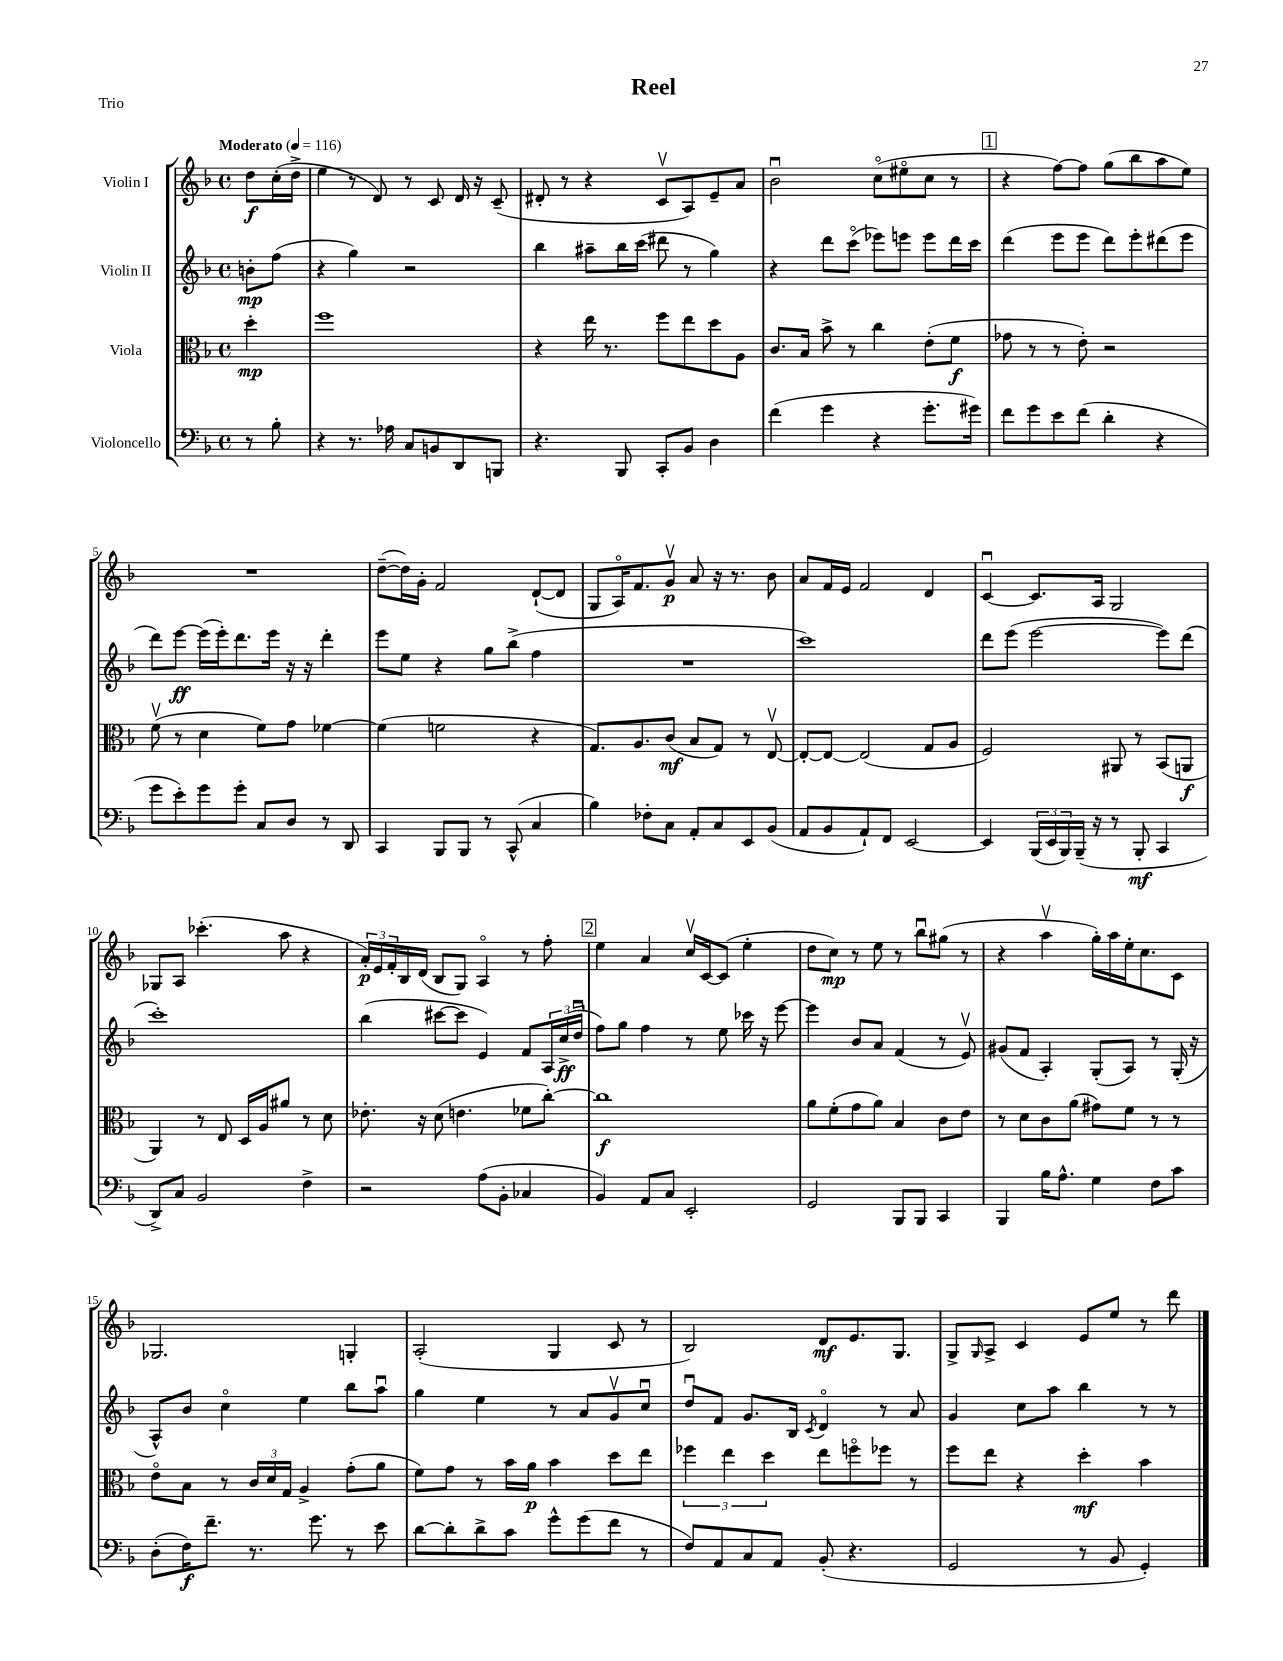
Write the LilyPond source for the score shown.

\header { title = "Reel" piece = "Trio" }
<<
\new StaffGroup <<
\new Staff = "s0" \with { instrumentName = "Violin I" } {
    \clef treble \key f \major \defaultTimeSignature \time 4/4 \partial 4 \tempo "Moderato" 4 = 116
    d''8\f c''16-.( d''16-> |
    e''4 r8 d'8) r8 c'8 d'16 r16 c'8--( |
    dis'8-. r8 r4 c'8\upbow a8) e'8-- a'8 |
    bes'2\downbow c''8\flageolet( eis''8\flageolet c''8 r8 |
    \mark \markup { \box "1" } r4 f''8~) f''8 g''8( bes''8 a''8 e''8) |
    R1 |
    d''8~--( d''16) g'16-. f'2 d'8~-!( d'8 |
    g8 a16\flageolet) f'8. g'8\upbow\p a'8 r16 r8. bes'8 |
    a'8 f'16 e'16 f'2 d'4 |
    c'4~\downbow c'8. a16 g2 |
    ges8 a8 ces'''4.-.( a''8 r4 |
    \tuplet 3/2 { a'16-.\p) e'16 f'16-. } bes16 d'16( bes8 g8) a4\flageolet r8 f''8-. |
    \mark \markup { \box "2" } e''4 a'4 c''16\upbow c'16~ c'8( e''4-. |
    d''8 c''8\mp) r8 e''8 r8 bes''8\downbow gis''8( r8 |
    r4 a''4\upbow g''16-.) a''16 e''16-. c''8. c'8 |
    ges2. g4-. |
    a2-.( g4 c'8 r8 |
    bes2) d'8\mf e'8. g8. |
    g8-> \grace { g16 } a8-> c'4 e'8 e''8 r8 d'''8 \bar "|." |
}
\new Staff = "s1" \with { instrumentName = "Violin II" } {
    \clef treble \key f \major \defaultTimeSignature \time 4/4 \partial 4
    b'8-.\mp f''8( |
    r4 g''4) r2 |
    bes''4 ais''8-- bes''16 c'''16( dis'''8 r8 g''4) |
    r4 d'''8 c'''8\flageolet( ees'''8) e'''8 e'''8 d'''16 c'''16 |
    \mark \markup { \box "1" } d'''4( e'''8 e'''8 d'''8) e'''8-. dis'''8( e'''8 |
    d'''8) e'''8~\ff e'''16( e'''16-.) d'''8. e'''16 r16 r16 d'''4-. |
    e'''8 e''8 r4 g''8 bes''8->( f''4 |
    R1 |
    c'''1) |
    d'''8 e'''8( e'''2~ e'''8) d'''8( |
    c'''1-.) |
    bes''4( cis'''8~ cis'''8 e'4) f'8 \tuplet 3/2 { a16 c''16->\ff( d''16\downbow } |
    \mark \markup { \box "2" } f''8) g''8 f''4 r8 e''8 ces'''16 r16 e'''8~ |
    e'''4 bes'8 a'8 f'4( r8 e'8\upbow) |
    gis'8( f'8 a4-.) g8-.( a8) r8 g16-.( r16 |
    a8-^) bes'8 c''4\flageolet e''4 bes''8 a''8\downbow |
    g''4 e''4 r8 a'8 g'8\upbow c''8\downbow |
    d''8\downbow f'8 g'8. bes16 \acciaccatura { c'8 } d'4\flageolet r8 a'8 |
    g'4 c''8 a''8 bes''4 r8 r8 \bar "|." |
}
\new Staff = "s2" \with { instrumentName = "Viola" } {
    \clef alto \key f \major \defaultTimeSignature \time 4/4 \partial 4
    d''4-.\mp |
    f''1 |
    r4 e''16 r8. f''8 e''8 d''8 a8 |
    c'8. bes16 bes'8-> r8 c''4 e'8-.( f'8\f |
    \mark \markup { \box "1" } ges'8 r8 r8 e'8-.) r2 |
    f'8\upbow( r8 d'4 f'8) g'8 fes'4~ |
    fes'4( f'2 r4 |
    g8.) a8. c'8\mf( bes8 g8) r8 e8~\upbow |
    e8~-. e8~ e2( g8 a8 |
    f2) ais,8 r8 bes,8( a,8\f |
    a,4) r8 e8 d16 a16 ais'8 r8 d'8 |
    ees'8.-. r16 d'8( e'4. fes'8 c''8~-.) |
    \mark \markup { \box "2" } c''1\f |
    a'8 f'8-.( g'8 a'8) bes4 c'8 e'8 |
    r8 d'8 c'8 a'8( gis'8) f'8 r8 r8 |
    e'8\flageolet bes8 r8 \tuplet 3/2 { c'16 d'16 g16 } a4-> g'8-.( a'8 |
    f'8) g'8 r8 bes'16 a'16\p bes'4 d''8 e''8 |
    \tuplet 3/2 { fes''4 e''4 d''4 } e''8 f''8\flageolet fes''8 r8 |
    f''8 e''8 r4 d''4-.\mf bes'4 \bar "|." |
}
\new Staff = "s3" \with { instrumentName = "Violoncello" } {
    \clef bass \key f \major \defaultTimeSignature \time 4/4 \partial 4
    r8 bes8-. |
    r4 r8. aes16 c8 b,8 d,8 b,,8 |
    r4. bes,,8 c,8-. bes,8 d4 |
    f'4( g'4 r4 g'8.-. gis'16) |
    \mark \markup { \box "1" } f'8 g'8 e'8 f'8( d'4-. r4 |
    g'8 e'8-.) g'8 g'8-. c8 d8 r8 d,8 |
    c,4 bes,,8 bes,,8 r8 c,8-^( c4 |
    bes4) fes8-. c8 a,8-. c8 e,8 bes,8( |
    a,8 bes,8 a,8-!) f,8 e,2~ |
    e,4 \tuplet 3/2 { bes,,16( e,16 bes,,16) } bes,,16--( r16 r8 bes,,8-.\mf c,4 |
    d,8->) c8 bes,2 f4-> |
    r2 a8( bes,8-. ces4 |
    \mark \markup { \box "2" } bes,4) a,8 c8 e,2-. |
    g,2 bes,,8 bes,,8 c,4 |
    bes,,4 bes16 a8.-^ g4 f8 c'8 |
    d8-.( f16\f) f'8.-- r8. g'8. r8 e'8 |
    d'8~ d'8-. d'8-> c'8 g'8-^ g'8( f'8 r8 |
    f8) a,8 c8 a,8 bes,8-.( r4. |
    g,2 r8 bes,8 g,4-.) \bar "|." |
}
>>
>>
